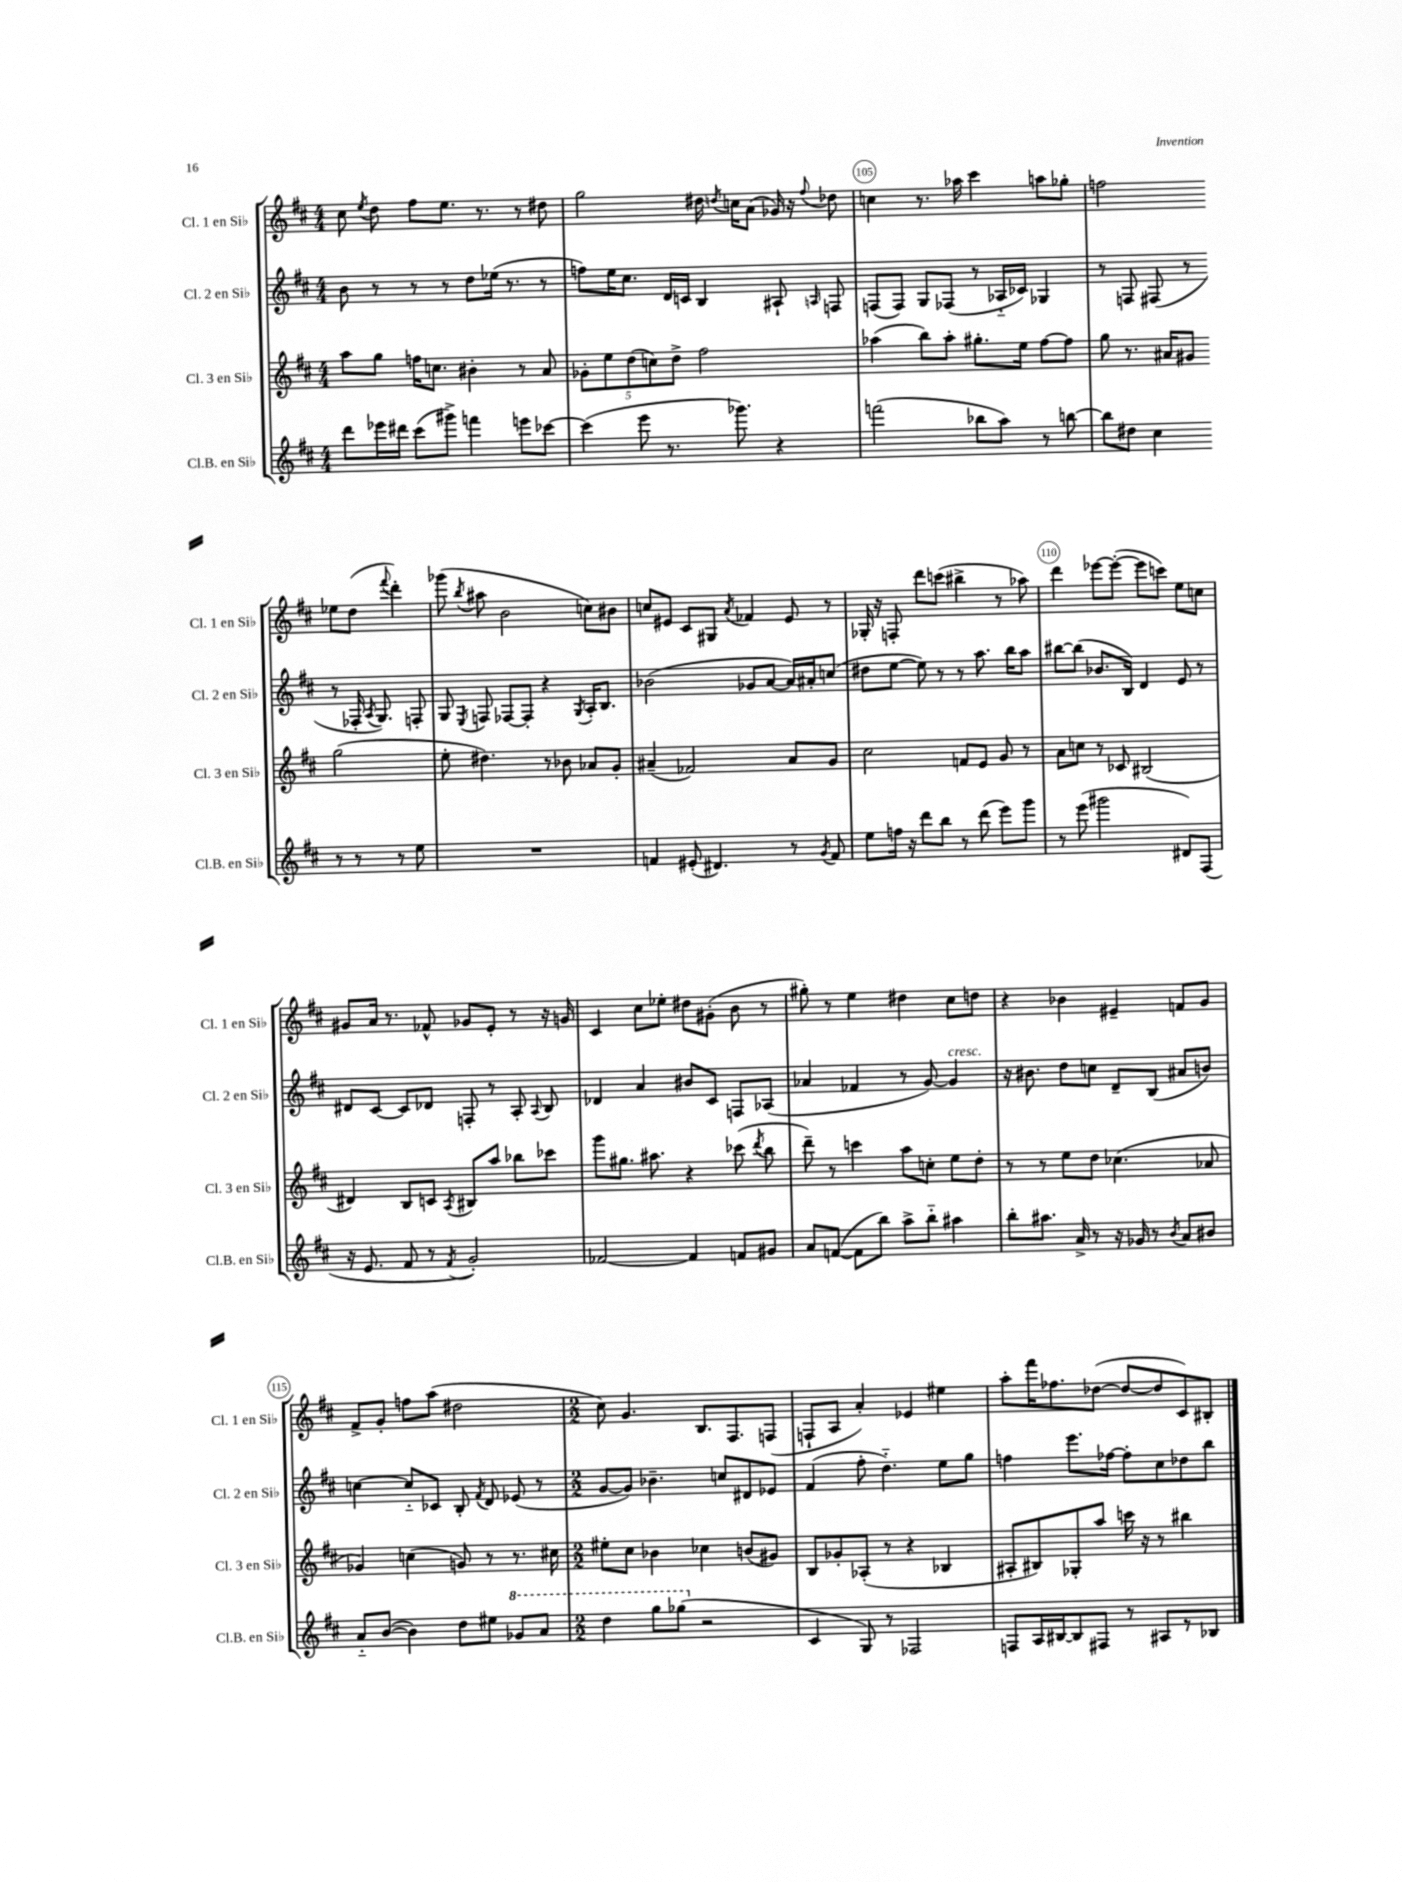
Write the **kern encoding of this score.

**kern	**kern	**kern	**kern
*staff4	*staff3	*staff2	*staff1
*clefG2	*clefG2	*clefG2	*clefG2
*k[f#c#]	*k[f#c#]	*k[f#c#]	*k[f#c#]
*M4/4	*M4/4	*M4/4	*M4/4
8ddd	8aa	8b	8cc#
.	.	.	8qee
16eee-	8gg	8r	8dd
16ddd#	.	.	.
(8ccc#	16ff	8r	8ff#
.	8.cc	.	.
8ggg#^)	.	8r	8.ee
4fff	4b#'	8dd	.
.	.	.	8.r
.	.	(16ee-	.
.	.	8.r	.
8eee	8r	.	8r
[8ccc-	8a	8r	8dd#
=	=	=	=
(4ccc-]	10g-'	8ff)	2gg
.	10ee	.	.
.	.	16ee	.
.	.	8.cc#	.
.	(10dd	.	.
8eee	.	.	.
.	10cc)	.	.
8.r	.	16d	.
.	10dd^	.	.
.	.	16c	.
.	2ff#	4B	16dd#
.	.	.	8qdd
8.ggg-)	.	.	16cc
.	.	.	(8a
4r	.	8A#`	16g-)
.	.	.	16r
.	.	16qqA	8qqff#
.	.	8F	8dd-
=	=	=	=
(2fff	(4aa-	(8F	4cc
.	.	8F)	.
.	8bb)	8G	8.r
.	8aa-'	(8F-	.
.	.	.	16aa-
8bb-	8.gg#'	8r	4ccc#
8aa)	.	16A-'~	.
.	16ee	16c-)	.
8r	[8ff#	4G-	8aa
[8bb	8ff#]	.	8gg-'
=	=	=	=
8bb]	8gg	8r	2ff
8dd#	8.r	8F	.
4cc#	.	(8F#	.
.	16a#	.	.
.	8g#	8r	.
8r	(2gg	8r	8ee-
8r	.	16F-'	(8dd
.	.	8qA	.
.	.	8.G)	.
.	.	.	8qqfff#
8r	.	.	4ddd')
8ee	.	8F'	.
=	=	=	=
1r	8ee'	8G	(8ggg-
.	.	8qE	8qbb
.	4.dd#)	8F	8aa#
.	.	[8F-	2b
.	.	8F-']	.
.	8r	4r	.
.	8b-	.	.
.	.	8qG	.
.	8a-	16A'	8cc)
.	.	8.B	.
.	8g'	.	8b#
=	=	=	=
4f	(4a#~	(2b-	8cc
.	.	.	8e#
(8e#'	2f-)	.	8c#
4.d#)	.	.	8G#
.	.	.	8qa
.	.	8g-	4f-
.	.	[8a	.
8r	8a#	16a])	8e#
.	.	16a#'	.
8qg	.	.	.
8f	8g	(8cc	8r
=	=	=	=
8ee	2cc#	8dd#	16G-'
.	.	.	16r
16ff	.	[8ee	8F'
16r	.	.	.
8ddd	.	8ee])	8ddd
8bb	.	8r	(8ccc
8r	8f	8r	4bb#^
(8ddd	8e	8.aa	.
8eee)	8g	.	8r
.	.	16bb	.
8ggg	8r	8aa	8aa-)
=	=	=	=
8r	8a	[8bb#	4ddd
(8eee	8cc	(8bb#]	.
2ggg#	8r	8.b-	[8eee-
.	8c-	.	(8eee-'_
.	.	16B)	.
.	(2B#	4d	8eee-]
.	.	.	8ccc)
8d#)	.	8e	8ee
(8F#	.	8r	8cc
=	=	=	=
16r	4d#)	8d#	8g#
8.e	.	.	.
.	.	[8c#	16a
.	.	.	8.r
8f#	8B	8c#]	.
8r	8c	8d-	8f-^^
8qf#	8qA	.	.
2g')	8B#	8F'	8g-
.	8aa	8r	8e'
.	8bb-	8A'	8r
.	.	8qqA	.
.	8ccc-	8B	16r
.	.	.	16g
=	=	=	=
[2f-	8ggg	4d-	4c#
.	8.gg#	.	.
.	.	4a	8cc#
.	8.aa#	.	.
.	.	.	8ee-'
4f-]	4r	8b#	8dd#
.	.	8c#	(8g#'
8f	(8ccc-	8F	8b
.	8qddd	.	.
8g#	8bb	(8A-	8r
=	=	=	=
8a	8ddd~)	4a-	8gg#')
([8f	8r	.	8r
8f]	4ccc	4f-	4ee
8bb)	.	.	.
8aa^	8aa	8r	4dd#
8bb'~	8cc'	[8g)	.
4aa#	8ee	4g]	8cc#
.	8dd'	.	8dd
=	=	=	=
8bb'	8r	16r	4r
.	.	8.b#	.
8.aa#	8r	.	.
.	8ee	8dd	4b-
16a^	.	.	.
8r	8dd	8cc	.
16r	(4.cc-	8d~	4e#~
16g-	.	.	.
8r	.	(8B	.
8qb	.	.	.
8a	.	8a#	8f
8b#	8a-	8b)	8g
=	=	=	=
8a'~	4g-)	[4cc	8f#^
([8b	.	.	8g'
4b])	(4cc	8cc'~]	8ff
.	.	8c-	(8aa
8dd	8g)	8B'	2dd#
.	.	8qf#	.
8ee#	8r	8d	.
8gg-	8.r	(8e-	.
8aa	.	8r	.
.	16cc#	.	.
=	=	=	=
*M2/2	*M2/2	*M2/2	*M2/2
4ddd	8ee#'	[8g	8cc#)
.	8cc#	8g])	4.g
8ggg	4b-	4.b-~	.
(8ggg-	.	.	.
2r	4cc-	.	8.B
.	.	8cc	.
.	.	.	8.F#
.	(8b	8d#	.
.	8g#)	8e-	(8F
=	=	=	=
4c#	8B	(4f#	8F`
.	8g-'	.	8A
8G)	(8A-'	8ff#'	4a')
8r	8r	4.dd'~)	.
2F-	4r	.	4e-
.	4B-	8ee	4ee#
.	.	8gg	.
=	=	=	=
8F	8A#'	4ff	8aa'
16A	8B#)	.	16fff#
[16B#	.	.	8.ff-
8B#]	8G-'	8.eee	.
8F#	8aa	.	([8dd-
.	.	[16ff-	.
8r	16ccc	8ff-']	8dd-_
.	16r	.	.
8A#	8r	8cc#	8dd-]
8r	4bb#	8dd-	8c#)
8B-	.	8bb	8B#'
==	==	==	==
*-	*-	*-	*-
